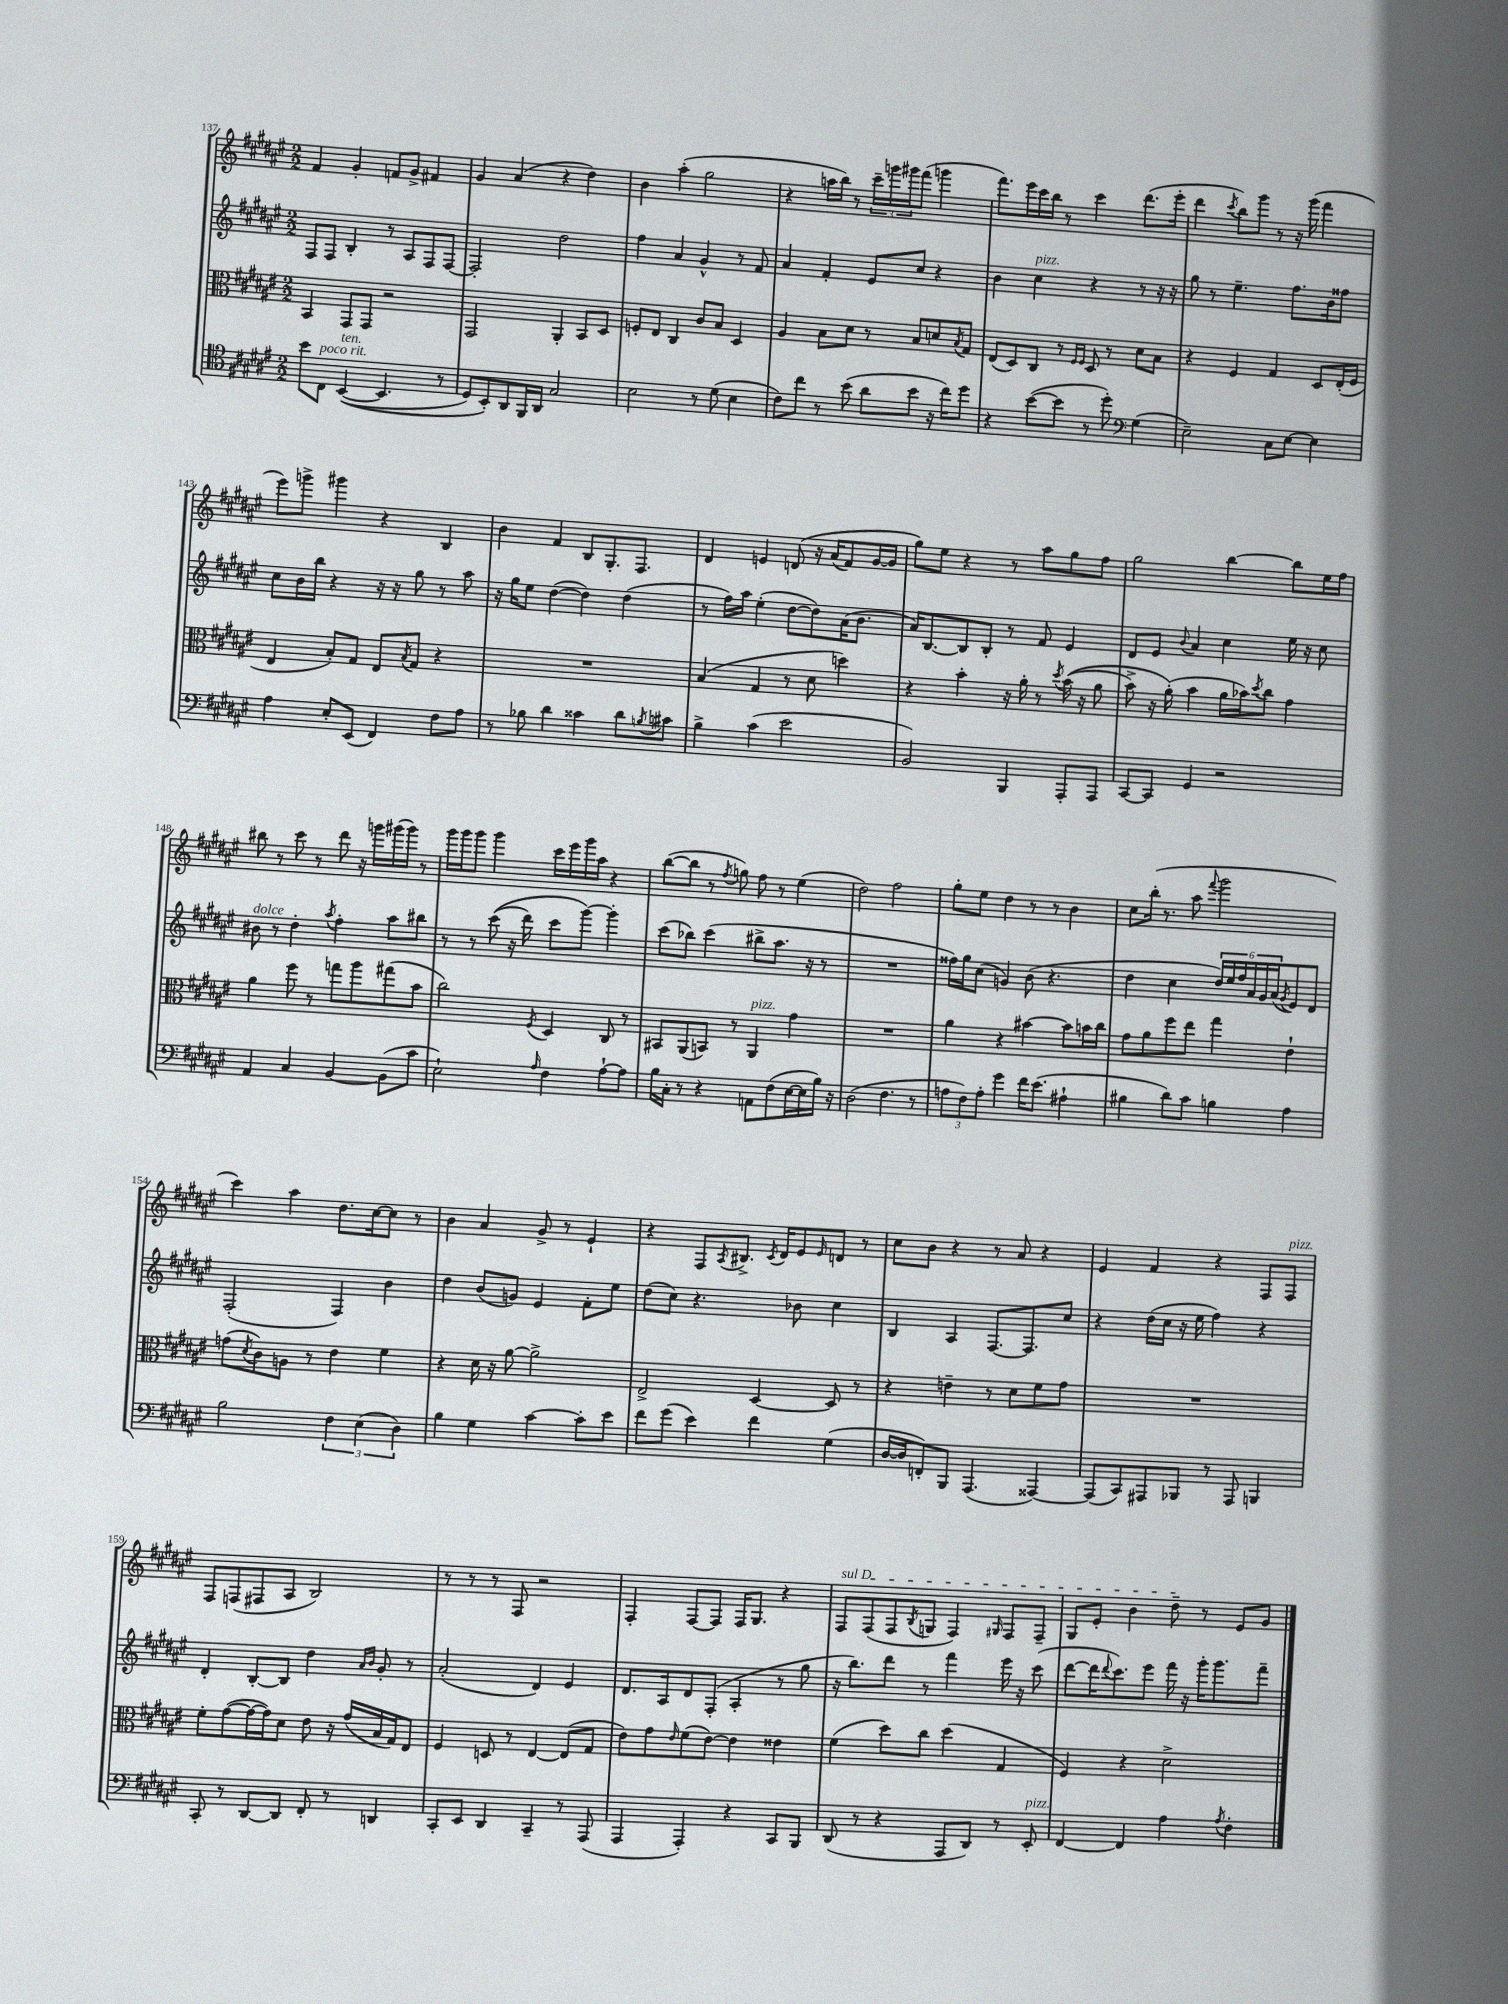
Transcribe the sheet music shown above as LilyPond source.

<<
\new StaffGroup <<
\new Staff = "s0" {
    \clef treble \key fis \major \numericTimeSignature \time 2/2
    fis'4 gis'4-. f'8 gis'8-> fis'4 |
    gis'4 ais'4( r4 dis''4) |
    b'4 ais''4-.( gis''2 |
    r4 a''16 b''16) r8 \tuplet 3/2 { cis'''16-- g'''16 gis'''16 } fis'''8( g'''4 |
    fis'''8.) eis'''16 cis'''16 b''16 r8 cis'''4 dis'''8.( eis'''16-. |
    dis'''4 \acciaccatura { cis'''8 } b''8) gis'''8 r8 r16 gis'''16( fis'''4 |
    eis'''8) g'''8-> gis'''4 r4 b4 |
    b'4 fis'4 b8 gis8.-. fis8. |
    dis'4 e'4 d'8\( r16 ais'16( fis'8) gis'16~ gis'16 |
    gis''8\) eis''8 r4 r8 ais''8 gis''8 fis''8 |
    gis''2 b''4~ b''8 eis''16 fis''16 |
    bis''8 r8 cis'''8 r8 dis'''8 r16 g'''16 gis'''16( gis'''16) r8 |
    gis'''16 gis'''16 gis'''8 gis'''4 cis'''16 eis'''16 gis'''16 ais''16 r4 |
    b''8~( b''8 r8 \acciaccatura { fis''8 } g''8) fis''8 r8 eis''4( |
    dis''2) fis''2 |
    gis''8-. eis''8 dis''4 r8 r8 b'4 |
    cis''8 b''16-.( r8. ais''8 \appoggiatura { fis'''8 } gis'''2 |
    cis'''4) ais''4 dis''8. cis''16~ cis''8 r8 |
    b'4 ais'4 gis'8-> r8 eis'4-! |
    r4 fis8 \acciaccatura { ais8 } bis8.-> \acciaccatura { cis'8 } dis'16 eis'8 \grace { eis'16 } d'8 r8 |
    cis''8 b'8 r4 r8 ais'8 r4 |
    eis'4 fis'4 r4 fis8 fis8^\markup { \italic "pizz." } |
    fis8 f8( fis8 ais8 b2) |
    r8 r8 r8 fis8 r2 |
    fis4-. fis8~ fis8 fis16 gis8. r4 |
    \once \override TextSpanner.bound-details.left.text = \markup { \italic "sul D" } fis8\startTextSpan fis8( fis8 \acciaccatura { b8 } g8 fis4) \grace { gis16 } fis8 fis8-- |
    gis8 eis'8-. b'4 dis''8--\stopTextSpan r8 eis'8 gis'8 \bar "|." |
}
\new Staff = "s1" {
    \clef treble \key fis \major \numericTimeSignature \time 2/2
    fis8 fis8 b4-. r8 ais8 fis8 fis8~ |
    fis2-. dis''2 |
    fis''4 ais'4 gis'4-^ r8 fis'8 |
    ais'4 fis'4-. eis'8 cis''8 r4 |
    b'4 cis''4^\markup { \italic "pizz." } r4 r8 r16 r16 |
    gis''8 r8 eis''4.-- fis''8. b'16 fisis''8 |
    cis''8 b'16 b''16 r4 r16 r16 gis''8 r8 ais''8 |
    r16 gis''16 eis''8 dis''4~( dis''4) dis''4( |
    r8 fis''16) ais''16 eis''4-.( dis''8~ dis''8) ais'16( b'8. |
    ais'16) b8.~ b8 b8-. r8 fis'8 eis'4 |
    dis'8 eis'8 \appoggiatura { b'8 } ais'4 cis''4 eis''16 r16 cis''8 |
    bis'8^\markup { \italic "dolce" } r8 dis''4-. \acciaccatura { ais''8 } fis''4-. ais''8 bis''8 |
    r8 r8 cis'''8(\( r16 dis'''16) cis'''8 gis'''8~\) gis'''4-. |
    cis'''8( bes''8) cis'''4( bis''8-> ais''8. r16 r8 |
    R1 |
    fisis''16) gis''16 cis''8( g'4) b'8( r4. |
    dis''4 cis''4 \tuplet 6/4 { dis''16) eis''16 fis''16 ais'16 gis'16 ais'16( } \acciaccatura { gis'8 } eis'8) dis'8 |
    fis2-.( fis4) b'4 |
    dis''4 b'8( g'8) eis'4 fis'8-. eis''8 |
    dis''8( cis''8) r4. bes'8 cis''4 |
    b4 ais4 fis8.~ fis8. cis''8 |
    r4 dis''16( cis''16 r16 eis''16 fis''4) r4 |
    dis'4-. b8~-. b8 dis''4 \grace { ais'16 b'16 } gis'8-. r8 |
    ais'2-.( dis'4) eis'4 |
    dis'8. ais16 dis'8 fis8-.( ais4-. r8 gis''8 |
    r16 b''8.) dis'''8 r8 fis'''4 eis'''16 r16 cis'''8( |
    dis'''8~ dis'''16 \appoggiatura { dis'''8 } cis'''8.) eis'''8 fis'''16 r16 gis'''16-. gis'''8. fis'''8-- \bar "|." |
}
\new Staff = "s2" {
    \clef alto \key fis \major \numericTimeSignature \time 2/2
    b,4 gis,8 gis,8 r2 |
    gis,2 ais,4-. b,8 dis8 |
    f8-. eis8 cis4 cis'8 b8 dis4 |
    ais4 b8 dis'8 r8 b8 d'8 \acciaccatura { b8 } gis8 |
    eis8( dis8) cis8 r8 \grace { fis16 fis16 } dis8 r8 dis'8 b8 |
    r4 fis4 gis4 dis8 eis16-.( fis16 |
    eis4 b8-.) gis8 eis8 \acciaccatura { b8 } gis8 r4 |
    R1 |
    b4( gis4 r8 dis'8 d''4) |
    r4 b'4-. r16 ais'16-. r8 \acciaccatura { dis''8 } b'16(\( r16 ais'8 |
    b'8->) r16 ais'16-.(\) b'4 ais'16 bes'16) \acciaccatura { dis''8 } cis''8 gis'4 |
    ais'4 fis''8 r8 g''8 ais''8 gis''8( b'8 |
    cis''2) \acciaccatura { fis8 } dis4 cis8 r8 |
    bis,8 ais,8( b,8) r8 ais,4^\markup { \italic "pizz." } gis'4 |
    R1 |
    ais'4 r4 bis'4~ bis'8 b'16 cis''16 |
    gis'8 ais'8 fis''8 eis''8 gis''4 eis'4-! |
    g'8( \acciaccatura { dis'8 } cis'8) a8 r8 eis'4 fis'4 |
    r4 dis'16 r16 ais'8~ ais'2-> |
    eis2-> dis4~ dis8 r8 |
    r4 e'4-- r8 dis'8 fis'8 gis'8 |
    R1 |
    fis'8-. gis'8~( gis'16~ gis'16) dis'8 eis'8 r16 gis'16( b16 gis16) eis8 |
    fis4 d8 r8 eis4~ eis8( gis8 |
    eis'8) gis'8 \grace { eis'16 } fis'8( eis'8~) eis'4 eisis'4 |
    fis'4( dis''8) cis''8 dis''4( gis4 |
    fis4) r4 dis'2-> \bar "|." |
}
\new Staff = "s3" {
    \clef tenor \key fis \major \numericTimeSignature \time 2/2
    b'8 cis8^\markup { \italic "poco rit." } b,4~^\markup { \italic "ten." }(\( b,4. r8 |
    dis8) b,8-.\) ais,8 fis,16 ais,16 gis2 |
    b2 r8 dis'8( b4 |
    cis'8) cis''8 r8 b'8( ais'8 b'8 r16 cis''16) dis''8 |
    r4 b'8~( b'8 r8 dis''8-.) \clef bass gis4( |
    eis2--) cis8 eis8~ eis4 |
    ais4 eis8-. eis,8( fis,4) fis8 ais8 |
    r8 bes8 dis'4 cisis'4 dis'8 \acciaccatura { b8 } cis'8 |
    b4-> cis'4( eis'2 |
    b,2) b,,4 ais,,8-. ais,,8 |
    cis,8~ cis,8 gis,4 r2 |
    ais,4 cis4 b,4~ b,8( cis'8 |
    eis2-!) \grace { ais16 } fis4 ais8~-! ais8 |
    b16 cis16-. r8 r4 a,8 fis8( eis16~ eis16 b16) r16 |
    dis2( fis4. r8 |
    \tuplet 3/2 { a8 fis8) a8-. } gis'4 fis'16 eis'8.( ais4-! |
    bis4 dis'8) cis'8 b4 ais4 |
    b2 \tuplet 3/2 { fis4 eis4( dis4) } |
    b4 gis4 cis'4~ cis'8-. eis'8 |
    fis'8 gis'8( eis'4) fis'4 gis4( |
    dis16~ dis16 f,8-.) b,,8 ais,,4.( aisis,,4~) |
    aisis,,8( cis,8) ais,,8 bes,,8 r8 ais,,8 b,,4 |
    cis,8-. r8 dis,8~ dis,8 fis,8-. r8 d,4 |
    cis,8-. eis,8 dis,4 cis,4-- r8 ais,,8( |
    ais,,4 ais,,4-.) r4 cis,8 b,,8 |
    dis,8( r8 r4 ais,,8 dis,8) r8 eis,8-.^\markup { \italic "pizz." } |
    fis,4~ fis,4 ais4 \acciaccatura { ais8 } fis4-. \bar "|." |
}
>>
>>
\layout { \context { \Score currentBarNumber = #137 } }
